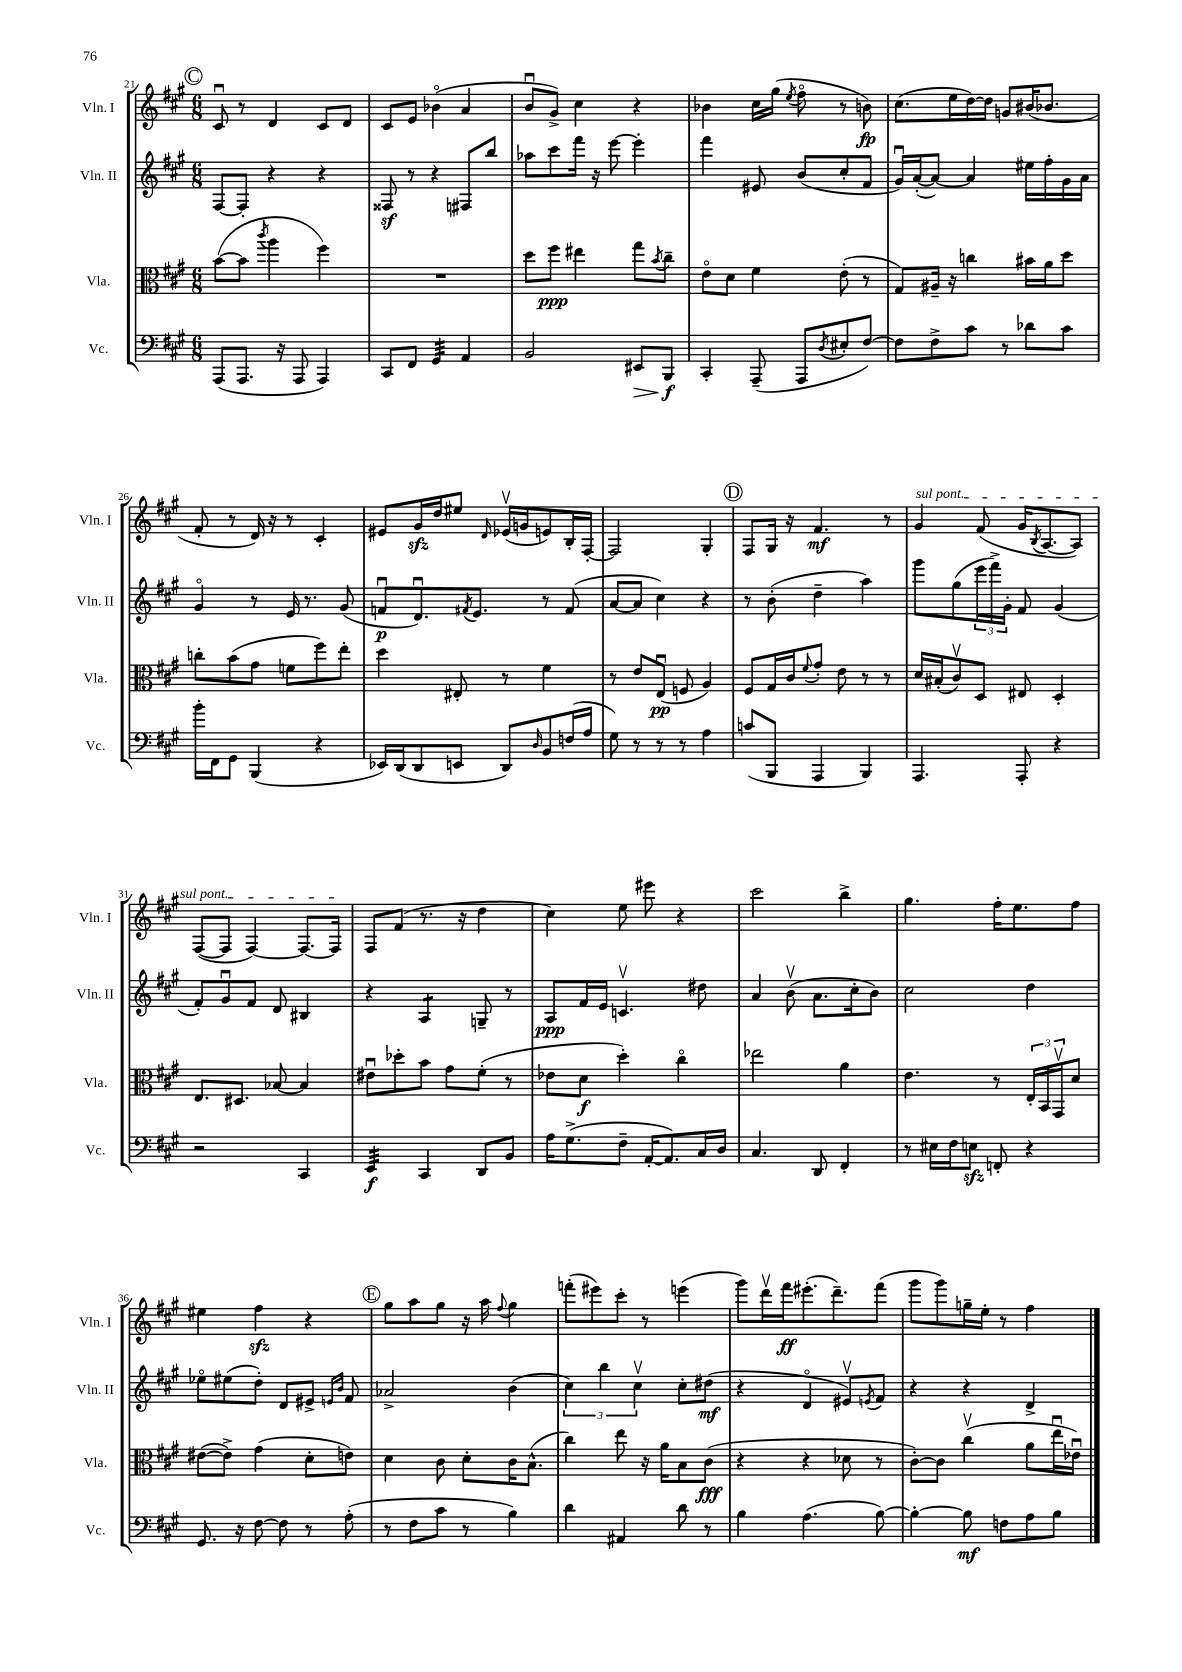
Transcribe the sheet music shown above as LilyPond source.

<<
\new StaffGroup <<
\new Staff = "s0" \with { instrumentName = "Vln. I" shortInstrumentName = "Vln. I" } {
    \clef treble \key a \major \numericTimeSignature \time 6/8
    \mark \markup { \circle "C" } cis'8\downbow r8 d'4 cis'8 d'8 |
    cis'8 e'8 bes'4\flageolet( a'4 |
    b'8\downbow gis'8->) cis''4 r4 |
    bes'4 cis''16 gis''16( \acciaccatura { e''8 } fis''8\flageolet r8 b'8\fp) |
    cis''8.( e''16 d''16~) d''16 g'8 bis'16( bes'8. |
    fis'8-. r8 d'16) r16 r8 cis'4-. |
    eis'8 gis'16\sfz d''16 eis''8 \grace { d'16 } ees'16\upbow( g'16 e'8) b16-. fis16~-. |
    fis2 gis4-. |
    \mark \markup { \circle "D" } fis8 gis16 r16 fis'4.\mf r8 |
    \once \override TextSpanner.bound-details.left.text = \markup { \italic "sul pont." } gis'4\startTextSpan fis'8( gis'16 \acciaccatura { b8 } a8.~ a8) |
    fis8~( fis8 fis4~) fis8.~ fis16\stopTextSpan |
    fis8 fis'8( r8. r16 d''4 |
    cis''4) e''8 eis'''8 r4 |
    cis'''2 b''4-> |
    gis''4. fis''16-. e''8. fis''8 |
    eis''4 fis''4\sfz r4 |
    \mark \markup { \circle "E" } gis''8 a''8 gis''8 r16 a''16 \appoggiatura { fis''8 } gis''4 |
    f'''8-.( eis'''8) cis'''8-. r8 e'''4( |
    gis'''8) d'''16\upbow fis'''16\ff eis'''8.-.( d'''8.--) fis'''8( |
    gis'''8 gis'''8) g''16-- e''16-. r8 fis''4 \bar "|." |
}
\new Staff = "s1" \with { instrumentName = "Vln. II" shortInstrumentName = "Vln. II" } {
    \clef treble \key a \major \numericTimeSignature \time 6/8
    \mark \markup { \circle "C" } fis8~ fis8-. r4 r4 |
    fisis8\sf r8 r4 fis8 b''8 |
    aes''8 cis'''8 fis'''16 r16 e'''8~ e'''4-. |
    fis'''4 eis'8 b'8( cis''8-. fis'8 |
    gis'16\downbow) a'16~-.( a'8~) a'4 eis''16 fis''16-. gis'16 a'16 |
    gis'4\flageolet r8 e'16 r8. gis'8( |
    f'8\downbow\p d'8.\downbow) \acciaccatura { fis'8 } e'8. r8 fis'8( |
    a'8~ a'8 cis''4) r4 |
    \mark \markup { \circle "D" } r8 b'8-.( d''4-- a''4) |
    gis'''8 gis''8( \tuplet 3/2 { e'''16 fis'''16->) gis'16-. } fis'8 gis'4( |
    fis'8-.) gis'8\downbow fis'8 d'8 bis4 |
    r4 a4:8 g8-- r8 |
    a8\ppp fis'16 e'16 c'4.\upbow dis''8 |
    a'4 b'8\upbow( a'8. cis''16-. b'8) |
    cis''2 d''4 |
    ees''8\flageolet eis''8( d''8-.) d'8 eis'8-> \grace { e'16 b'16 } fis'8 |
    \mark \markup { \circle "E" } aes'2-> b'4( |
    \tuplet 3/2 { cis''4) b''4 cis''4\upbow } cis''8-. dis''8\mf( |
    r4 d'4\flageolet eis'8\upbow) \acciaccatura { e'8 } fis'8 |
    r4 r4 d'4-> \bar "|." |
}
\new Staff = "s2" \with { instrumentName = "Vla." shortInstrumentName = "Vla." } {
    \clef alto \key a \major \numericTimeSignature \time 6/8
    \mark \markup { \circle "C" } b'8~( b'8 \acciaccatura { cis'''8 } a''4 fis''4) |
    R2. |
    d''8 fis''8\ppp eis''4 gis''8 \acciaccatura { b'8 } cis''8-- |
    e'8\flageolet d'8 fis'4 e'8-.( r8 |
    gis8) ais16-- r16 c''4 bis'16 a'16 d''8 |
    c''8-. b'8( gis'8 f'8 fis''8) e''8-. |
    d''4 eis8-. r8 fis'4 |
    r8 e'8 e8\downbow\pp( f8 a4) |
    \mark \markup { \circle "D" } fis8 gis16 cis'16 \appoggiatura { fis'8 } gis'8-. e'8 r8 r8 |
    d'16 bis16-.( cis'8\upbow) d8 eis8 d4-. |
    e8. dis8. bes8~ bes4 |
    eis'8\downbow des''8-. b'8 gis'8 fis'8-.( r8 |
    ees'8 d'8\f d''4-.) cis''4\flageolet |
    ees''2 a'4 |
    e'4. r8 \tuplet 3/2 { e16-. b,16 gis,16\upbow } d'8 |
    eis'8~( eis'8->) gis'4( d'8-. e'8) |
    \mark \markup { \circle "E" } d'4 cis'8 d'8-. cis'16 b8.-^( |
    cis''4) e''8 r16 a'16 b8 cis'8\fff( |
    r4 r4 des'8 r8 |
    cis'8~-.) cis'8 cis''4\upbow( a'8 e''16\downbow ees'16\downbow) \bar "|." |
}
\new Staff = "s3" \with { instrumentName = "Vc." shortInstrumentName = "Vc." } {
    \clef bass \key a \major \numericTimeSignature \time 6/8
    \mark \markup { \circle "C" } a,,8( a,,8. r16 a,,8 a,,4) |
    cis,8 fis,8 gis,4:32 a,4 |
    b,2 eis,8\> b,,8\f\! |
    cis,4-. a,,8--( a,,8 \acciaccatura { d8 } eis8-. fis8~) |
    fis8 fis8-> cis'8 r8 des'8 cis'8 |
    b'16-. fis,16 gis,8 b,,4( r4 |
    ees,16) d,16( d,8 e,8 d,8) \grace { d16 } b,8 f16( a16 |
    gis8) r8 r8 r8 a4 |
    \mark \markup { \circle "D" } c'8( b,,8 a,,4 b,,4) |
    a,,4. a,,8-. r4 |
    r2 cis,4 |
    e,4:32\f cis,4 d,8 b,8 |
    a16 gis8.->( fis8-- a,16~-. a,8.) cis16 d16 |
    cis4. d,8 fis,4-. |
    r8 eis16 fis16 e8\sfz f,8-. r4 |
    gis,8. r16 fis8~ fis8 r8 a8-.( |
    \mark \markup { \circle "E" } r8 fis8 cis'8 r8 b4) |
    d'4 ais,4 d'8 r8 |
    b4 a4.( b8~) |
    b4~-. b8\mf f8 a8 b8 \bar "|." |
}
>>
>>
\layout { \context { \Score currentBarNumber = #21 } }
